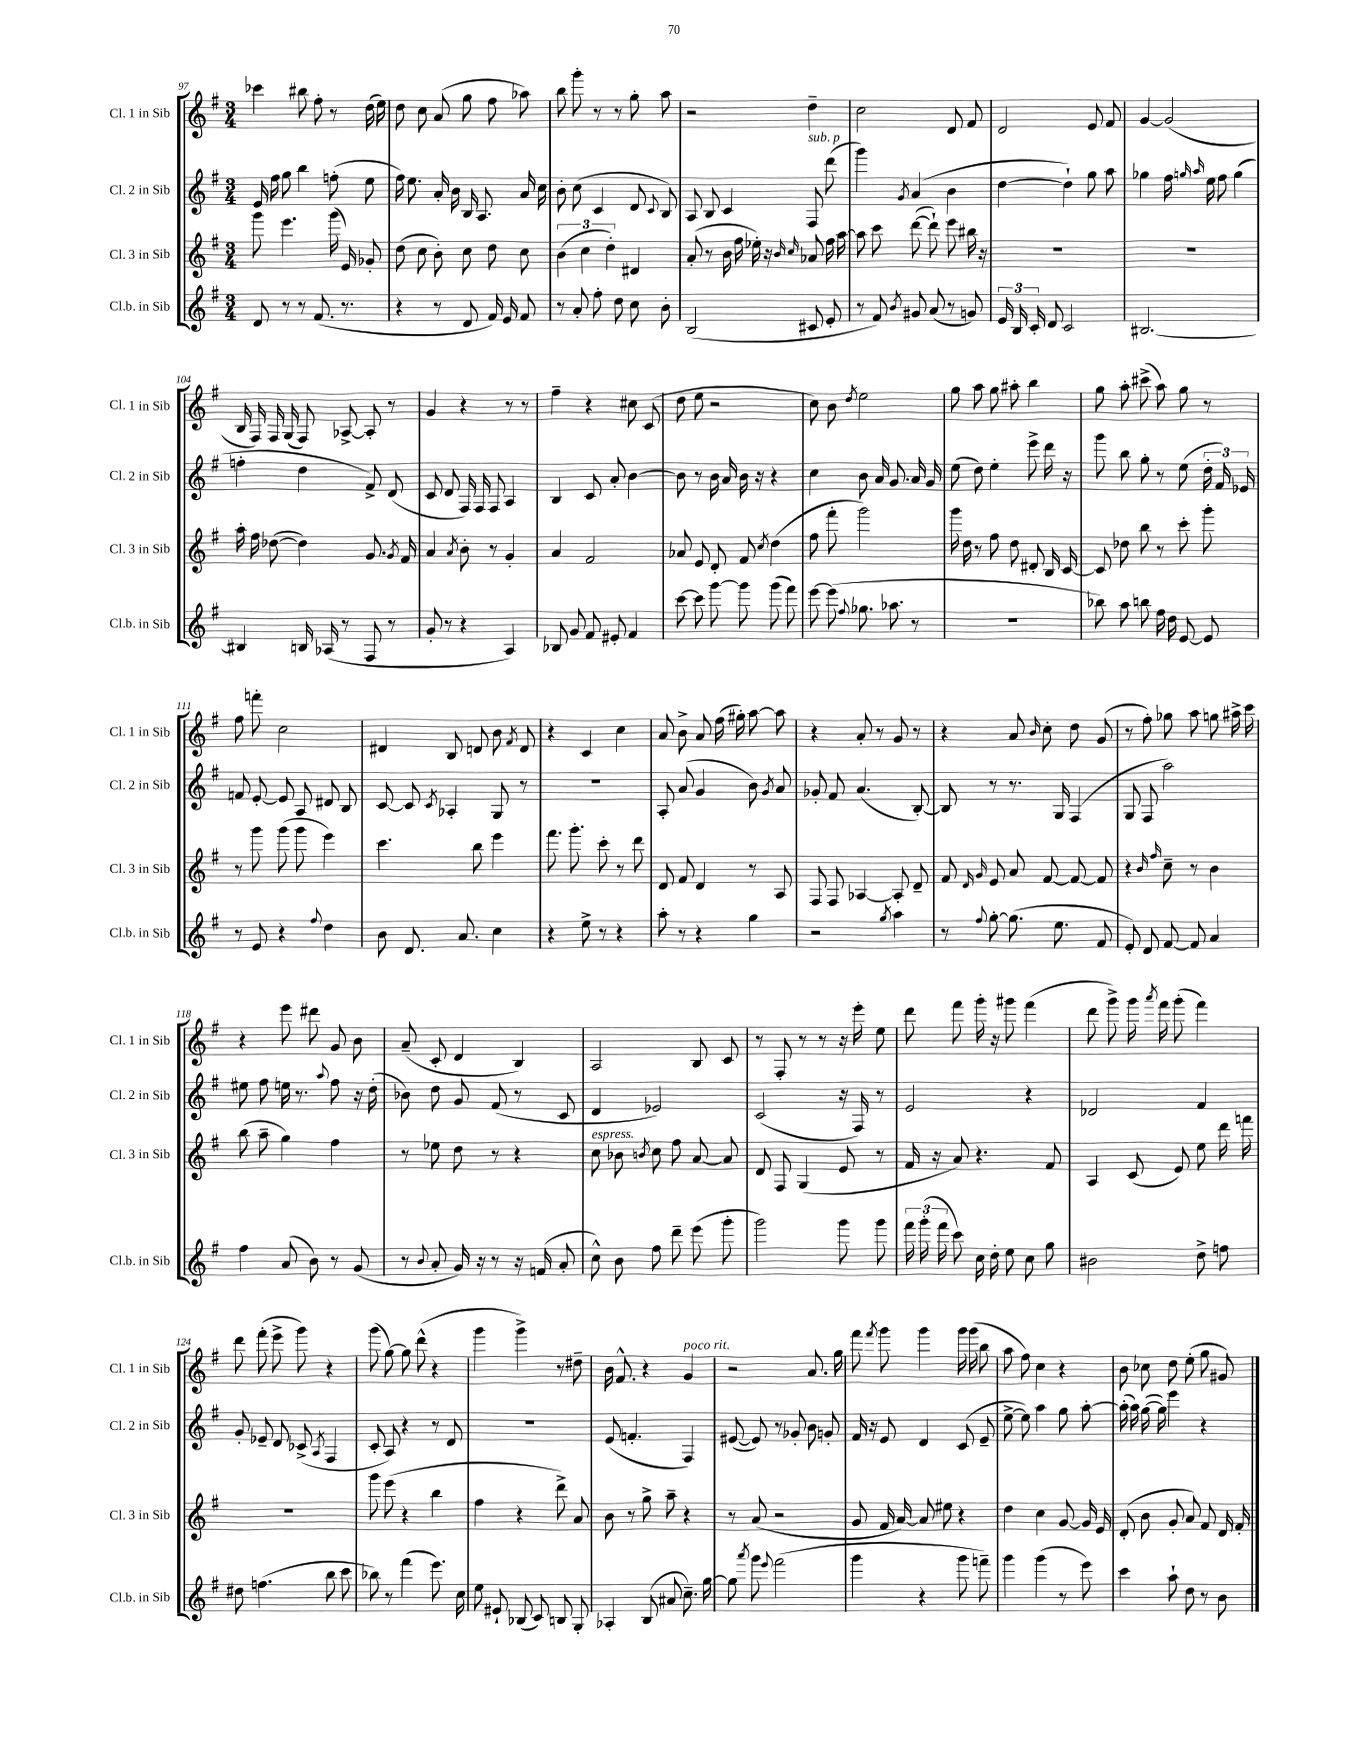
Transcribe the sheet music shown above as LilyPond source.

<<
\new StaffGroup <<
\new Staff = "s0" \with { instrumentName = "Cl. 1 in Sib" shortInstrumentName = "Cl. 1 in Sib" } {
    \clef treble \key g \major \numericTimeSignature \time 3/4
    \autoBeamOff ces'''4 bis''8 fis''8-. r8 d''16( e''16) |
    d''8 c''8 a'8( g''8 fis''8 aes''8) |
    b''8 g'''8-. r8 r8 g''8-. a''8 |
    r2 d''4-- |
    c''2 d'8 fis'8 |
    d'2 e'8 fis'8 |
    g'4~ g'2( |
    b16 fis16) fis16 g16( fis8) aes8~-> aes8-. r8 |
    g'4 r4 r8 r8 |
    fis''4-- r4 cis''8 c'8( |
    d''8 e''8 r2 |
    c''8) b'8 \acciaccatura { d''8 } e''2 |
    g''8 a''8 g''8 ais''8-. b''4 |
    g''8 a''8-. cis'''8->( a''8) g''8 r8 |
    fis''8 f'''8-. c''2 |
    dis'4 b8 d'8 b'8 \acciaccatura { fis'8 } d'8 |
    r4 c'4 c''4 |
    a'8 b'8-> a'8 fis''16( gis''16-.) a''8~ a''8 |
    r4 a'8-. r8 g'8 r8 |
    r4 a'8 \grace { b'16 } c''8-. d''8 g'8( |
    r8 fis''8-.) ges''8 a''8 g''8 ais''16-> c'''16 |
    r4 e'''8 dis'''8 g'8 b'8 |
    a'8--( c'8-. d'4 b4) |
    a2 b8 c'8 |
    r8 fis8-. r8 r8 r16 e'''16-. e''8 |
    d'''8 fis'''8 g'''16-. r16 gis'''8 fis'''4( |
    d'''8 g'''8->) g'''16 \acciaccatura { a'''8 } fis'''16 g'''8-.( fis'''4) |
    d'''8 fis'''8-.( e'''8-> g'''8) r4 |
    g'''8( g''8~) g''8 d'''8-^( r4 |
    g'''4 g'''4->) r8 dis''8-- |
    b'16 fis'8.-^ r4 g'4^\markup { \italic "poco rit." } |
    r2 a'8. g''16 |
    fis'''8 \acciaccatura { fis'''8 } g'''8 g'''4 g'''16 g'''16( b''8 |
    a''8 fis''8) c''4 r4 |
    b'8 ces''8 d''8 e''8-.( g''8 gis'8) \bar "|." |
}
\new Staff = "s1" \with { instrumentName = "Cl. 2 in Sib" shortInstrumentName = "Cl. 2 in Sib" } {
    \clef treble \key g \major \numericTimeSignature \time 3/4
    \autoBeamOff e'16 fis''16 g''8 b''4 f''8-.( e''8 |
    fis''16) e''8. a'16-. b'16 b16 a8. a'16 c''16 |
    b'8-. c''8( c'4 d'8 \appoggiatura { c'8 } b8) |
    a8 b8 c'4 fis8^\markup { \italic "sub. p" } d'''8( |
    g'''4) \acciaccatura { g'8 } a'4( b'4 |
    d''4~ d''4-!) g''8 a''8 |
    ges''4 fis''16 \grace { g''16 a''16 } e''16 fis''8 g''4( |
    f''4-. d''4 fis'8->) d'8( |
    c'8 d'8 fis16) fis16 fis8 a4 |
    b4 c'8 a'8-. b'4~ |
    b'8 r8 b'16 a'16 b'16 r16 r4 |
    c''4 b'8 a'16 g'8. a'16 g'16 |
    e''8( d''8) e''4-. e'''8-> d'''16 r16 |
    g'''8 b''8 g''8-. r8 e''8( \tuplet 3/2 { d''16-. fis'16) ees'16 } |
    f'8 e'8~-. e'8 a8 dis'8 b8 |
    c'8~ c'8 \acciaccatura { c'8 } aes4-. g8 r8 |
    R2. |
    a8-. a'8( g'4 b'8) \acciaccatura { g'8 } a'8 |
    ges'8-. fis'8 a'4.( b8~-.) |
    b8 r8 r8. g16 fis4( |
    g8 fis8 a''2) |
    eis''8 fis''8 e''16 r8. \appoggiatura { a''8 } fis''8 r16 d''16-.( |
    bes'8) d''8 g'8 fis'8( r8 c'8 |
    d'4 ees'2) |
    c'2( r16 fis16) r8 |
    e'2 r4 |
    des'2 fis'4 |
    g'8-. ees'8-- d'8 ces'8->( \acciaccatura { a8 } fis4 |
    c'8-. a8) r4 r8 d'8 |
    R2. |
    e'8( f'4.-. fis4) |
    eis'8~( eis'8) r8 ges'8-. b'8 g'8-. |
    fis'16 r16 e'8 d'4 c'8( e'8-- |
    e''8~-> e''8) a''4 g''8 a''8~-. |
    a''16-.( a''16) g''16~( g''16) e'''4 r4 \bar "|." |
}
\new Staff = "s2" \with { instrumentName = "Cl. 3 in Sib" shortInstrumentName = "Cl. 3 in Sib" } {
    \clef treble \key g \major \numericTimeSignature \time 3/4
    \autoBeamOff g'''8 e'''4. g'''16( e'16) ges'8-. |
    d''8( c''8 b'8-.) c''8 d''8 c''8 |
    \tuplet 3/2 { b'4( c''4 d''4-.) } dis'4 |
    a'8-.( r8 b'16 fis''16 ees''16-.) r16 \grace { b'16 c''16 } aes'8 fis''16 a''16~ |
    a''8 c'''8 d'''8~( d'''8-!) e'''8 bis''16 r16 |
    r2. |
    R2. |
    a''16-. fis''16 des''8~( des''4) g'8. \acciaccatura { g'8 } fis'16 |
    a'4 \acciaccatura { a'8 } b'8-. r8 g'4-. |
    a'4 fis'2 |
    aes'8 e'8 d'8-. fis'8 \acciaccatura { c''8 } d''4( |
    fis''8 fis'''8-. g'''2) |
    g'''16 d''16 r8 fis''8 d''8 dis'8-. b16 c'16~ |
    c'8 des''8 b''8 r8 c'''8-. g'''8-. |
    r8 g'''8 g'''8( g'''8 e'''4) |
    c'''4. b''8 e'''4 |
    fis'''8. g'''8.-. c'''8-. r8 d'''8 |
    d'8 fis'8 d'4 r8 a8 |
    fis8 fis8 aes4~ aes8-. d'8-- |
    fis'8 \grace { d'16 g'16 } e'8 a'8 fis'8~ fis'8~ fis'8 |
    r4 \grace { b'16 fis''16 } c''8-- r8 b'4 |
    b''8( a''8-- g''4) fis''4 |
    r8 ees''8 d''8 r8 r4 |
    c''8^\markup { \italic "espress." } bes'8 \acciaccatura { b'8 } c''8 fis''8 a'8~ a'8 |
    d'8 fis8 g4( e'8 r8 |
    fis'16 r16 a'8) r4. fis'8 |
    a4 c'8( e'8) e''8 d'''16 f'''16 |
    R2. |
    g'''8 e'''8( r4 b''4 |
    fis''4 r4 d'''8->) a'8 |
    b'8 r8 g''8-> a''8-- r4 |
    r8 a'8( r2 |
    g'8 fis'16 a'16~) a'8 eis''8 r4 |
    d''4 c''4 g'8~ g'16 e'16 |
    d'8-.( b'8 g'8-. a'8) fis'8 d'16 fis'16-. \bar "|." |
}
\new Staff = "s3" \with { instrumentName = "Cl.b. in Sib" shortInstrumentName = "Cl.b. in Sib" } {
    \clef treble \key g \major \numericTimeSignature \time 3/4
    \autoBeamOff d'8 r8 r8 fis'8.( r8. |
    r4 r8 d'8 fis'16) e'16 fis'8 |
    r8 a'8-. fis''8-. d''8 c''8 b'8-. |
    b2( cis'8 e'8-. |
    r8 fis'8) \acciaccatura { b'8 } gis'8 a'8( r8 g'8) |
    \tuplet 3/2 { e'16 b16 c'16-. } d'8 c'2 |
    bis2.~ |
    bis4 b16 aes16( r8 fis8 r8 |
    g'8-. r8 r4 a4) |
    bes8 g'8 fis'8 eis'8-. fis'4 |
    c'''8~ c'''8 g'''8~ g'''8 g'''8( fis'''8) |
    e'''8~ e'''8( \appoggiatura { fis''8 } ges''8. aes''8. r8 |
    R2. |
    bes''8) a''8 b''8 fis''16 d''16 e'8~ e'8 |
    r8 e'8 r4 \appoggiatura { fis''8 } d''4 |
    b'8 d'8. a'8. c''4 |
    r4 e''8-> r8 r4 |
    a''8-. r8 r4 g''4 |
    r2 \acciaccatura { g''8 } a''4 |
    r8 \appoggiatura { fis''8 } g''8~-. g''8.( e''8. fis'8 |
    e'8-.) d'8 fis'8~ fis'8 a'4 |
    fis''4 a'8( b'8) r8 g'8( |
    r8 \appoggiatura { b'8 } a'8-. g'16) r16 r8 r16 f'16( a'8-. |
    c''8-^) b'8 fis''8 d'''8-- e'''8( g'''8-. |
    g'''2) g'''8 g'''8 |
    \tuplet 3/2 { fis'''16 g'''16-.( fis'''16 } c'''8) c''16 d''16-. e''8 c''8 g''8 |
    bis'2 d''8-> f''8 |
    dis''8 f''4.( b''8 c'''8 |
    bes''8) r8 fis'''4( e'''8.) c''16 |
    e''8 eis'8-! bes8( c'8) b8 g8-. |
    aes4-. b8( ais'8 c''8.--) g''16~ |
    g''8 \acciaccatura { a'''8 } g'''8 \appoggiatura { e'''8 } fis'''2( |
    g'''4 r4 g'''8 f'''8--) |
    g'''4 g'''4( r8 e'''8) |
    c'''4 a''8-! d''8 r8 b'8 \bar "|." |
}
>>
>>
\layout { \context { \Score currentBarNumber = #97 } }
